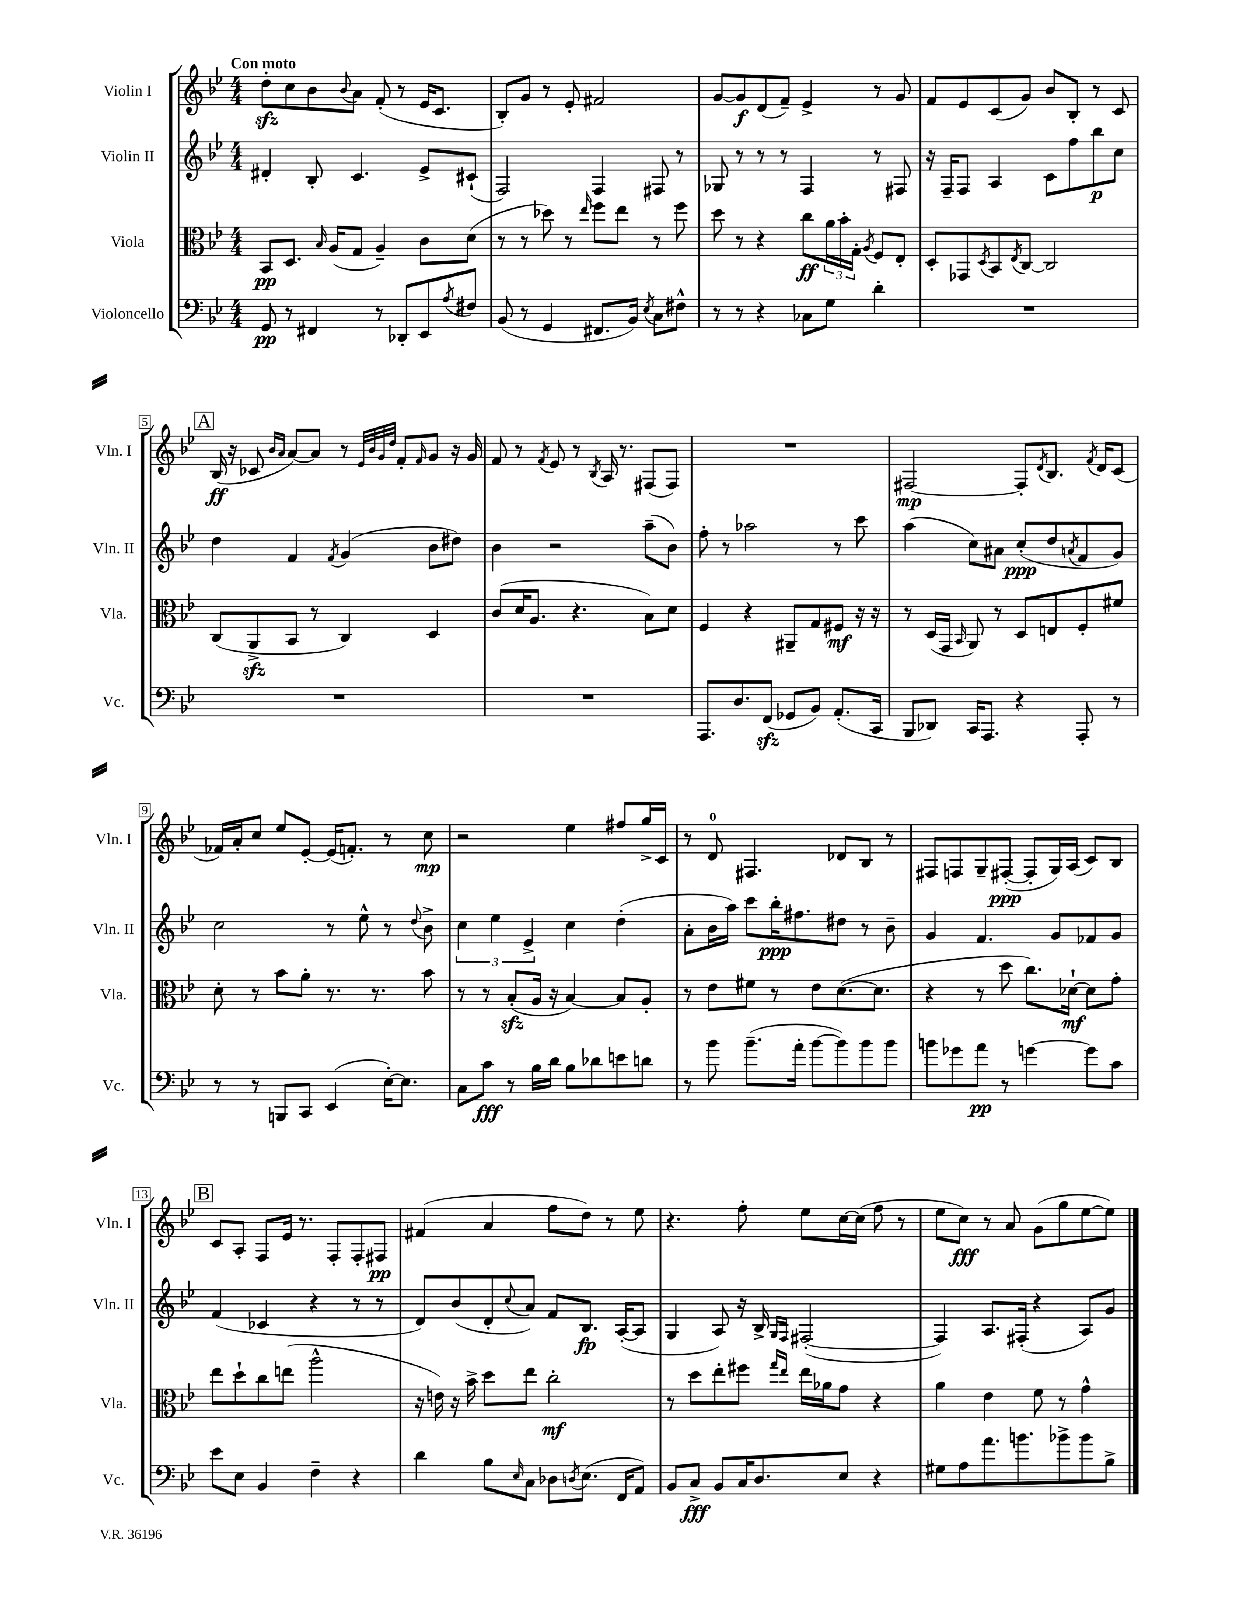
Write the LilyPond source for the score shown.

<<
\new StaffGroup <<
\new Staff = "s0" \with { instrumentName = "Violin I" shortInstrumentName = "Vln. I" } {
    \clef treble \key bes \major \numericTimeSignature \time 4/4 \tempo "Con moto"
    d''8-.\sfz c''8 bes'8 \appoggiatura { bes'8 } a'8 f'8-.( r8 ees'16 c'8. |
    bes8-.) g'8 r8 ees'8-. fis'2 |
    g'8~ g'8\f d'8( f'8--) ees'4-> r8 g'8 |
    f'8 ees'8 c'8( g'8) bes'8 bes8-. r8 c'8 |
    \mark \markup { \box "A" } bes16\ff( r16 ces'8 \grace { bes'16 a'16 } a'8~) a'8 r8 \grace { ees'32 bes'32 g'32 d''32 } f'8-. \grace { f'16 } g'8 r16 g'16 |
    f'8 r8 \acciaccatura { f'8 } ees'8 r8 \acciaccatura { bes8 } a16 r8. fis8( fis8) |
    R1 |
    fis2~\mp fis8-. \acciaccatura { d'8 } bes8. \acciaccatura { f'8 } d'16 c'8( |
    fes'16) a'16-. c''8 ees''8 ees'8~-. ees'16( f'8.-.) r8 c''8\mp |
    r2 ees''4 fis''8 g''16-> c'16 |
    r8 d'8-0 fis4. des'8 bes8 r8 |
    fis8 f8 g8-- fis8~-.\ppp( fis8-. g16) a16( c'8) bes8 |
    \mark \markup { \box "B" } c'8 a8-. f8 ees'16 r8. f8-. f8-. fis8\pp |
    fis'4( a'4 f''8 d''8) r8 ees''8 |
    r4. f''8-. ees''8 c''16~ c''16( f''8 r8 |
    ees''8 c''8\fff) r8 a'8 g'8( g''8 ees''8~ ees''8) \bar "|." |
}
\new Staff = "s1" \with { instrumentName = "Violin II" shortInstrumentName = "Vln. II" } {
    \clef treble \key bes \major \numericTimeSignature \time 4/4
    dis'4-. bes8-. c'4. ees'8-> cis'8-!( |
    f2) f4 fis8 r8 |
    ges8 r8 r8 r8 f4 r8 fis8 |
    r16 f16-- f8 a4 c'8 f''8 bes''8\p c''8 |
    \mark \markup { \box "A" } d''4 f'4 \acciaccatura { f'8 } g'4( bes'8 dis''8) |
    bes'4 r2 a''8--( bes'8) |
    f''8-. r8 aes''2 r8 c'''8 |
    a''4( c''8) ais'8 c''8-.\ppp( d''8 \acciaccatura { a'8 } f'8 g'8) |
    c''2 r8 ees''8-^ r8 \appoggiatura { d''8 } bes'8-> |
    \tuplet 3/2 { c''4 ees''4 ees'4-> } c''4 d''4-.( |
    a'8-. bes'16 a''16) c'''8 bes''16-.\ppp fis''8. dis''8 r8 bes'8-- |
    g'4 f'4. g'8 fes'8 g'8 |
    \mark \markup { \box "B" } f'4( ces'4 r4 r8 r8 |
    d'8) bes'8( d'8-. \appoggiatura { c''8 } a'8) f'8 bes8.\fp a16~-.( a8 |
    g4 a8) r16 bes16-> \grace { g16 f16 } fis2~-.( |
    fis4) a8. fis16-.( r4 a8) g'8 \bar "|." |
}
\new Staff = "s2" \with { instrumentName = "Viola" shortInstrumentName = "Vla." } {
    \clef alto \key bes \major \numericTimeSignature \time 4/4
    bes,8\pp d8. \grace { bes16 } a16( g8 a4--) c'8 d'8( |
    r8 r8 des''8) r8 \grace { ees''16 } f''8 ees''8 r8 f''8 |
    d''8 r8 r4 c''8\ff \tuplet 3/2 { a'16 bes'16-. g16-. } \acciaccatura { a8 } f8 ees8-. |
    d8-. ges,8 \acciaccatura { d8 } bes,8 \acciaccatura { ees8 } c8~ c2 |
    \mark \markup { \box "A" } c8( a,8->\sfz bes,8 r8 c4) d4 |
    c'8( d'16 a8. r4. bes8) d'8 |
    f4 r4 ais,8-- g8 fis8\mf r16 r16 |
    r8 d16( g,16 \grace { bes,16 } a,8) r8 d8 e8 f8-. fis'8 |
    d'8-. r8 bes'8 a'8-. r8. r8. bes'8 |
    r8 r8 bes8-.\sfz( a16 r16 bes4~) bes8 a8-. |
    r8 ees'8 fis'8 r8 ees'8 d'8.~( d'8. |
    r4 r8 d''8 c''8.) des'16~-!\mf des'8 g'8-. |
    \mark \markup { \box "B" } ees''8 d''8-! c''8 e''8( a''2-^ |
    r16 e'16) r16 bes'16-> d''8 ees''8 c''2-.\mf |
    r8 d''8 ees''8-. fis''8 \grace { g''16 ees''16 } ees''16 aes'16 g'8 r4 |
    a'4 ees'4 f'8 r8 g'4-^ \bar "|." |
}
\new Staff = "s3" \with { instrumentName = "Violoncello" shortInstrumentName = "Vc." } {
    \clef bass \key bes \major \numericTimeSignature \time 4/4
    g,8\pp r8 fis,4 r8 des,8-. ees,8 \acciaccatura { a8 } fis8 |
    bes,8( r8 g,4 fis,8. bes,16) \acciaccatura { ees8 } c8 fis8-^ |
    r8 r8 r4 ces8 g8 d'4-. |
    R1 |
    \mark \markup { \box "A" } R1 |
    R1 |
    a,,8. d8. f,8\sfz( ges,8 bes,8) a,8.-.( c,16 |
    bes,,8 des,8) c,16 a,,8. r4 a,,8-. r8 |
    r8 r8 b,,8 c,8 ees,4( ees16~-.) ees8. |
    c8 c'8\fff r8 bes16 d'16 bes8 des'8 e'8 d'8 |
    r8 bes'8 bes'8.--( a'16-. bes'8~ bes'8) bes'8 bes'8 |
    b'8 ges'8 a'8\pp r8 g'4~ g'8 c'8 |
    \mark \markup { \box "B" } ees'8 ees8 bes,4 f4-- r4 |
    d'4 bes8 \grace { ees16 } c8 des8 \acciaccatura { d8 } ees8.( f,16 a,8) |
    bes,8 c8->\fff bes,8 c16 d8. ees8 r4 |
    gis8 a8 a'8. b'8. bes'8-> bes'8 bes8-> \bar "|." |
}
>>
>>
\layout { \context { \Score \override BarNumber.stencil = #(make-stencil-boxer 0.1 0.3 ly:text-interface::print) } }
